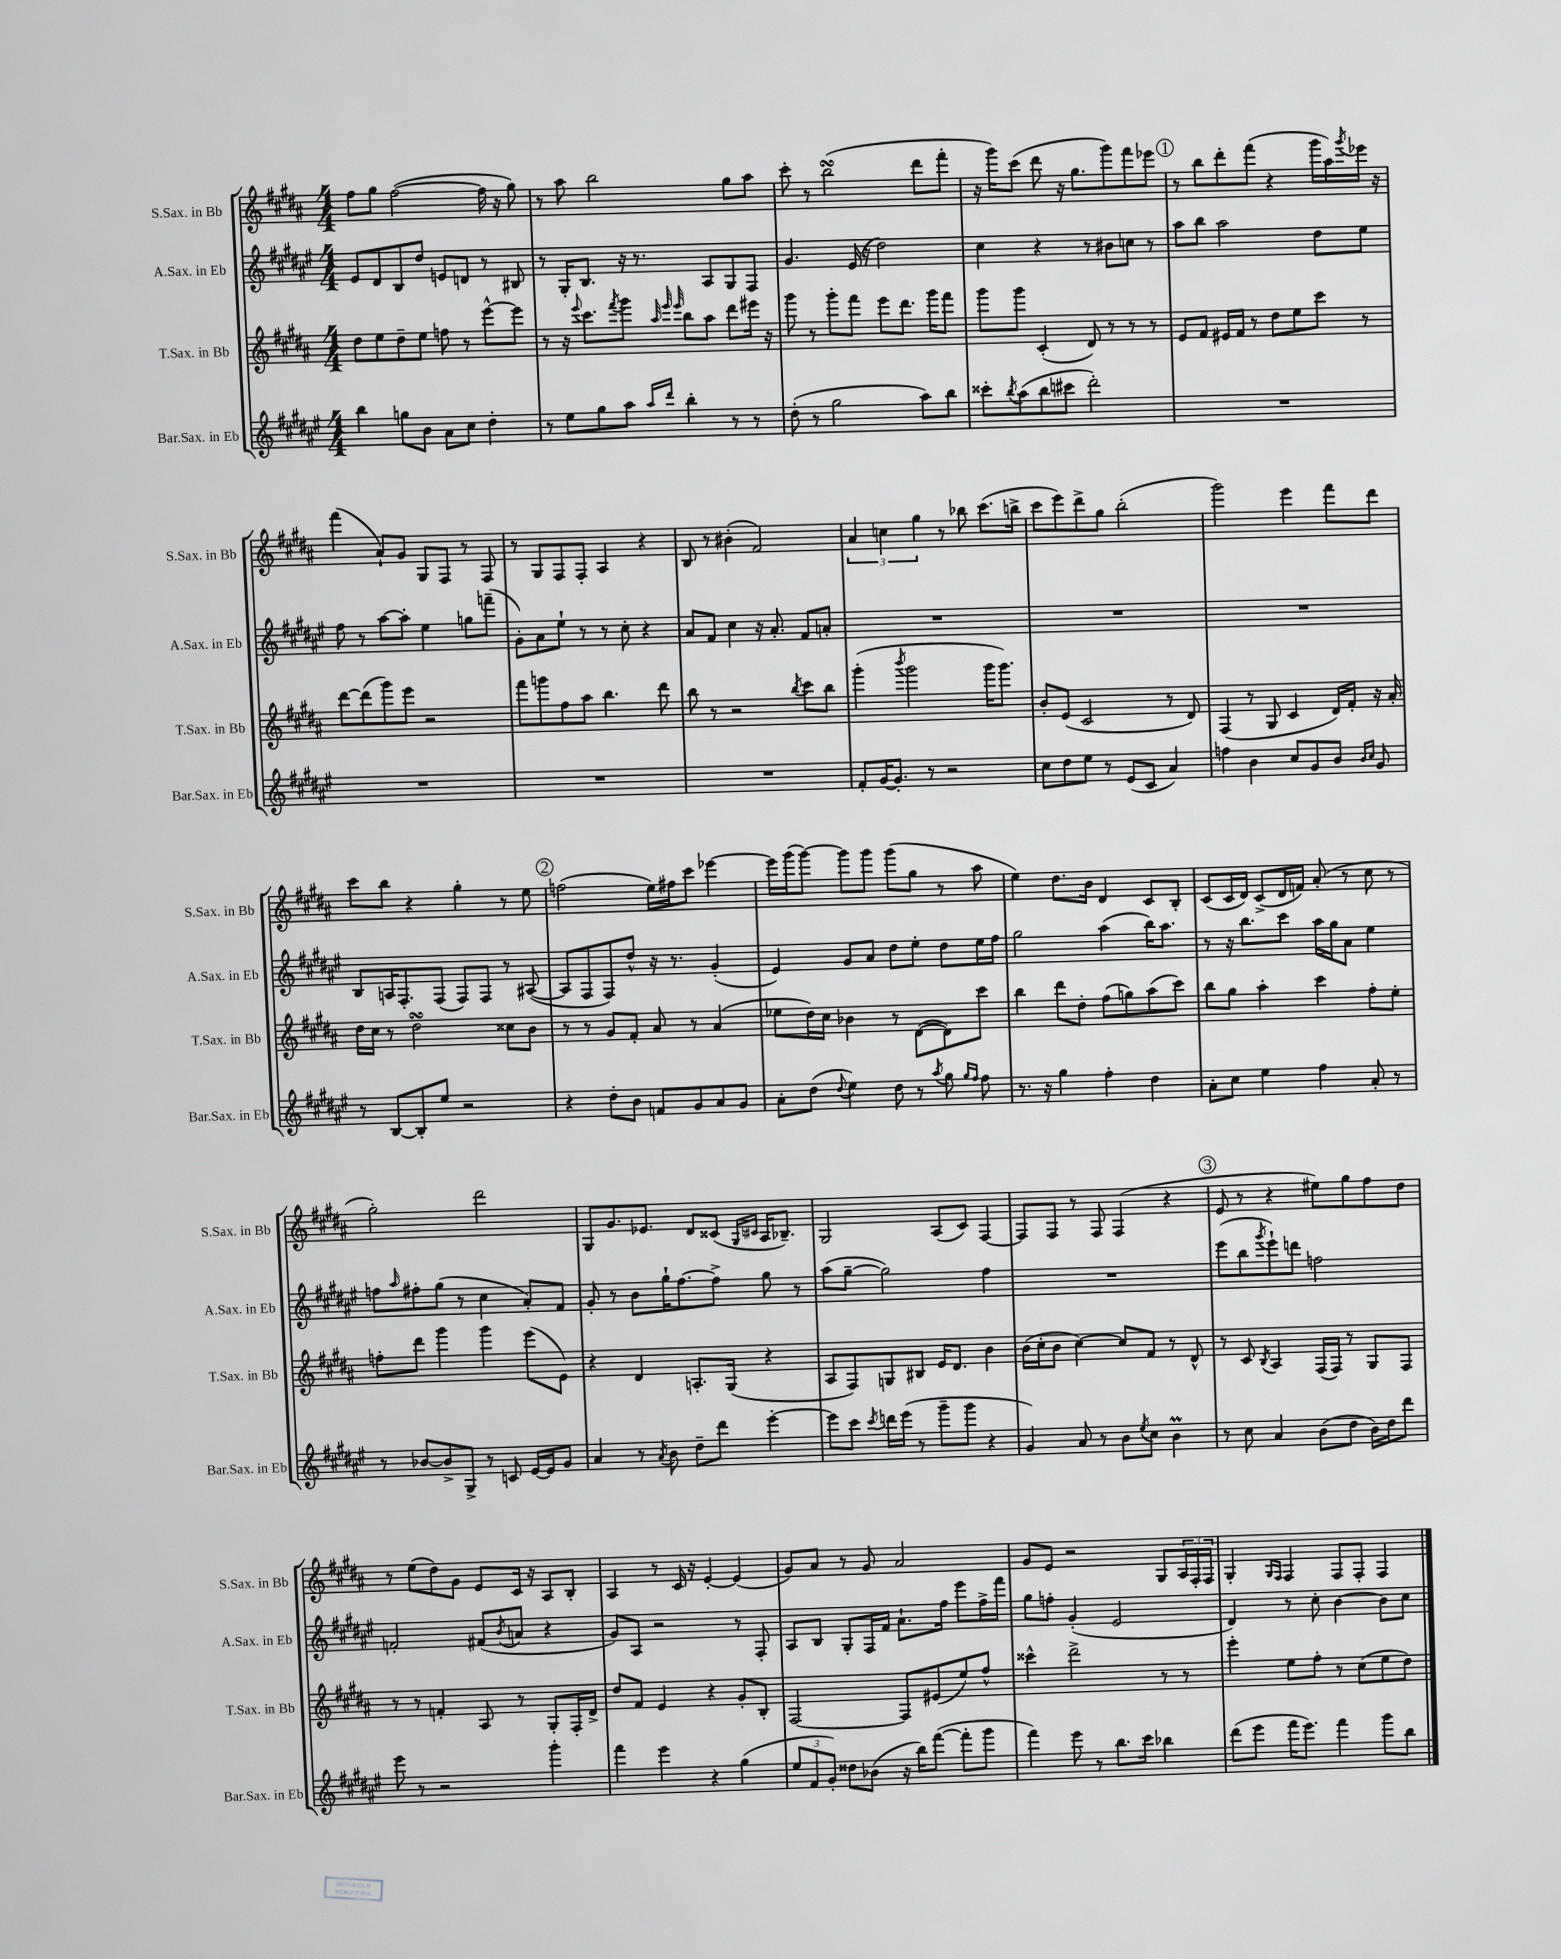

**kern	**kern	**kern	**kern
*part4	*part3	*part2	*part1
*staff4	*staff3	*staff2	*staff1
*I"Bar.Sax. in Eb	*I"T.Sax. in Bb	*I"A.Sax. in Eb	*I"S.Sax. in Bb
*I'Bar.Sax. in Eb	*I'T.Sax. in Bb	*I'A.Sax. in Eb	*I'S.Sax. in Bb
*clefG2	*clefG2	*clefG2	*clefG2
*k[f#c#g#d#a#e#]	*k[f#c#g#d#a#]	*k[f#c#g#d#a#e#]	*k[f#c#g#d#a#]
*M4/4	*M4/4	*M4/4	*M4/4
=1	=1	=1	=1
4bb\	8dd#\L	8e#/L	8ff#\L
.	8ee\	8d#/	8gg#\J
8ggn\L	8dd#~\	8B/	([2ff#\
8b\J	8ee\J	8dd#/J	.
8a#\L	8ffn\	8en/L	.
8cc#\J	8r	8dn/J	.
4dd#'\	[8eee^^\L	8r	16ff#\]
.	.	.	16r
.	8eee\J]	8B#X/	8gg#\)
=2	=2	=2	=2
8r	8r	8r	8r
8ee#\L	16r	16G#'/KL	8aa#\
.	8qqeee/	.	.
.	8.ccc#\L	8.B/J	.
8gg#\	.	.	2bb\
.	8qfff#/	.	.
8aa#\J	8ggg#\J	16r	.
.	.	8.r	.
.	32qqaa#/	.	.
16qqaa#/LL	32qqeee/	.	.
16qqddd#/JJ	32qqeee/	.	.
4bb'\	8bb\L	.	.
.	8aa#\J	8A#/L	.
8r	8ddd#\L	8G#/	8gg#\L
8r	16eee#X\Jk	8F#/J	8aa#\J
.	16r	.	.
=3	=3	=3	=3
(8dd#'\	8ggg#\	4.g#/	8ccc#'\
8r	8r	.	8r
2gg#\	8ggg#'\L	.	(2bbsSSs\
.	8fff#\J	(16e#/	.
.	.	16r	.
.	8eee\L	2dd#\)	.
.	8.ddd#\J	.	.
8aa#\L)	.	.	8ddd#\L
.	16ggg#\KL	.	.
8bb\J	8fff#\J	.	8fff#'\J
=4	=4	=4	=4
8ccc##X'\L	8ggg#\L	4cc#\	16r
.	.	.	16ggg#\KL)
8qbb/	.	.	.
(8aa#\	8ggg#\J	.	(8ccc#\J
8bb\	(4c#'/	4r	8ddd#\
8ccc#X\J	.	.	16r
.	.	.	8.gg#\L
2ddd#'\)	8d#/)	8r	.
.	8r	8b#X\L	8ggg#\)
.	8r	8ccn\J	8fff#\
.	8r	8r	8eee-X\J
!!LO:REH:place=s1:t=1
=5	=5	=5	=5
1r	8e/L	8aa#\L	8r
.	8f#/J	8bb\J	8bb\L
.	16e#X/LL	2aa#\	8ddd#'\
.	16f#/JJ	.	.
.	8r	.	(8fff#\J
.	8dd#\L	.	4r
.	8ee\	.	.
.	8ccc#\J	8dd#\L	16ggg#\LL
.	.	.	16aa#\)
.	.	.	8qggg#/
.	8r	8ee#\J	16eee-X\JJ
.	.	.	16r
!!LO:LB:g=z
=6	=6	=6	=6
1r	[8ddd#\L	8ff#\	(4fff#\
.	(8ddd#\]	8r	.
.	8ggg#\)	[8aa#\L	8a#`/L)
.	8eee\J	8aa#'\J]	8g#/J
.	2r	4ee#\	8G#/L
.	.	.	8F#/J
.	.	8ggn\L	8r
.	.	(8fffn~\J	8F#/
=7	=7	=7	=7
1r	8fff#\L	8g#'\L)	8r
.	8gggn\	8a#\	8G#/L
.	8ff#\	8ee#`\J	8F#/
.	8aa#\J	8r	8F#'/J
.	4.bb\	8r	4A#/
.	.	8cc#'\	.
.	.	4r	4r
.	8ddd#\	.	.
=8	=8	=8	=8
1r	8bb\	8a#/L	8B/
.	8r	8f#/J	8r
.	2r	4cc#\	(4b#X'\
.	.	16r	2f#/)
.	.	8.a#'/	.
.	8qbb/	.	.
.	8ccc#\L	8f#/L	.
.	8bb\J	8an'/J	.
=9	=9	=9	=9
8f#'/L	(4ggg#'\	1r	6a#/
[16g#/K	.	.	.
.	.	.	6ccn\
8.g#'/J]	.	.	.
.	8qbbb/	.	.
.	2ggg#\	.	.
.	.	.	6gg#\
8r	.	.	.
2r	.	.	8r
.	.	.	8bb-X\
.	16ggg#\KL	.	(8.ccc#\L
.	8.ggg#\J)	.	.
.	.	.	16bbn^\Jk
=10	=10	=10	=10
8cc#\L	8b'/L	1r	8ccc#\L
8dd#\	(8e/J	.	8eee\)
8ee#\J	2c#/	.	8ddd#^\
8r	.	.	8gg#\J
(8e#/L	.	.	(2bb'\
8c#/J	.	.	.
4a#/)	8r	.	.
.	8d#/)	.	.
=11	=11	=11	=11
4ffn\	(4F#/	1r	2ggg#\)
4b\	8r	.	.
.	8G#/	.	.
8cc#/L	4c#/	.	4eee\
8g#/	.	.	.
8b/J	16d#/LL)	.	8fff#\L
.	16f#'/JJ	.	.
16qqb/LL	.	.	.
16qqcc#/JJ	.	.	.
8g#/	16r	.	8ddd#\J
.	16a#'/	.	.
!!LO:LB:g=z
=12	=12	=12	=12
8r	16dd#\LL	8B/L	8ccc#\L
.	16cc#\JJ	.	.
[8B/L	8r	16An/K	8bb\J
.	.	8.F#'/	.
8B'/]	2dd#sSsS\	.	4r
8ee#/J	.	(8F#/J	.
2r	.	8F#/L)	4gg#'\
.	.	8F#/J	.
.	8cc##X\L	8r	8r
.	8b\J	([8A#X/	8ee\
!!LO:REH:place=s1:t=2
=13	=13	=13	=13
4r	8r	8A#/L]	(2ffn\
.	8r	8F#/	.
8dd#'\L	8g#/L	8F#/)	.
8b\J	8f#'/J	8dd#^^/J	.
8fn/L	8a#/	16r	16ee\LL)
.	.	8.r	16ff#X\J
8g#/	8r	.	8ccc#\J
8a#/	(4a#/	(4g#'/	[4eee-X\
8g#/J	.	.	.
=14	=14	=14	=14
8a#'\L	8ee-X\L	4e#/)	16eee-\LL]
.	.	.	(16ggg#\J
(8dd#\J	16dd#\L)	.	[8ggg#\J)
.	16cc#\JJ	.	.
8qqdd#/	.	.	.
4ee#\)	4b-X\	8g#/L	8ggg#\L]
.	.	8a#/J	8ggg#\J
8dd#\	8r	8dd#\L	(8ggg#\L
8r	([8d#\L	8ee#'\J	8gg#\J
8qaa#/	.	.	.
8gg#\	8d#\])	8dd#\L	8r
16qqgg#/LL	.	.	.
16qqff#/JJ	.	.	.
8ff#\	8ccc#\J	16ee#\L	8aa#\
.	.	16ff#\JJ	.
=15	=15	=15	=15
8.r	4bb\	2gg#\	4ee\)
16r	.	.	.
4gg#\	8ddd#\L	.	8.dd#\L
.	8dd#'\J	.	.
.	.	.	16b\Jk
4ff#'\	(8ff#\L	(4aa#\	4d#/
.	8ggn\)	.	.
4dd#\	(8aa#\	16bb\KL)	8c#/L
.	.	8.aa#\J	.
.	8ccc#\J)	.	8B'/J
=16	=16	=16	=16
8a#'\L	8bb\L	8r	(8c#/L
8cc#\J	8gg#\J	16r	16c#/L
.	.	8.bb\L	16d#/JJ)
4ee#\	4aa#'\	.	(8c#^/L
.	.	8ccc#\J	16d#/L
.	.	.	16fn/JJ)
4ff#\	4ccc#\	16aa#\LL	(8a#'/
.	.	16gg#\J	.
.	.	8a#\J	8r
8a#'/	8ff#'\L	4ee#\	8cc#\
8r	8ee'\J	.	8r
!!LO:LB:g=z
=17	=17	=17	=17
8r	8ffn'\L	8ffn\L	2gg#'\)
.	.	16qqaa#/	.
[8b-X/L	8ddd#\J	8ff#X'\	.
8b-^/]	4ggg#\	(8gg#\J	.
8G#^/J	.	8r	.
8r	4ggg#\	4cc#\	2ddd#\
8cn/	.	.	.
[16e#/LL	(8eee\L	8a#'/L)	.
16e#/J]	.	.	.
8g#/J	8e\J)	8f#/J	.
=18	=18	=18	=18
4a#/	4r	8g#'/	8G#/L
.	.	8r	8.g#/
8r	4d#/	8b\L	.
.	.	.	8.e-X/J
8qa#/	.	.	.
8b\	.	16gg#`\K	.
.	.	[8.ff#\	.
8dd#~\L	8.An'/L	.	8d#/L
8ddd#\J	.	8ff#^\J]	(8c##X/J
.	(16G#/Jk	.	.
.	.	.	16qqG#/LL
.	.	.	16qqc#X/JJ
[4eee#'\	4r	8gg#\	16A#/KL
.	.	.	8.B-X~/J)
.	.	8r	.
=19	=19	=19	=19
8eee#\L]	8A#/L	(8aa#\L	2G#/
8ccc#\J	8F#/)	[8gg#~\J	.
8qccc#/	.	.	.
16dddn\LL	8Gn/	2gg#\])	.
(16eee#\JJ	.	.	.
8r	8B#X/J	.	.
8ggg#~\L	16e/KL	.	(8A#/L
.	8.d#/J	.	.
8ggg#\J	.	.	8c#/J)
4r	4b\	4ff#\	[4F#/
=20	=20	=20	=20
4g#/)	(16b\LL	1r	8F#/L]
.	16cc#'\J	.	.
.	8b\J	.	8F#/J
8a#/	[4cc#\)	.	8r
8r	.	.	8F#/
8b\L	8cc#/L]	.	(4F#/
8qee#/	.	.	.
8cc#\J	8f#/J	.	.
4bM\	8r	.	4r
.	8d#^^/	.	.
!!LO:REH:place=s1:t=3
=21	=21	=21	=21
8r	8r	(8eee#\L	8e/
8cc#\	8c#/	8bb\	8r
.	8qB/	8qggg#/	.
4a#/	4A#/	8eee#`\)	4r
.	.	8dddn\J	.
(8b\L	(16F#/LL	2ffn\	8ee#X\L)
.	16F#/JJ)	.	.
8dd#\J	8r	.	8gg#\
16b\LL)	8G#/L	.	8ff#\
16dd#\J	.	.	.
8ddd#\J	8F#/J	.	8dd#\J
!!LO:LB:g=z
=22	=22	=22	=22
8eee#\	8r	2fn'/	8r
8r	8r	.	(8ee\L
2r	4fn'/	.	8dd#\)
.	.	.	8g#\J
.	8A#/	(8f#X/L	8e/L
.	.	8qb/	.
.	8r	8an/J	16c#/Jk
.	.	.	16r
4ggg#'\	8G#'/L	4r	8A#/L
.	16F#'/L	.	8B'/J
.	16d#^/JJ	.	.
=23	=23	=23	=23
4fff#\	8dd#/L	8g#/L)	4A#/
.	8f#/J	8A#/J	.
4eee#\	4e/	2r	8r
.	.	.	16c#/
.	.	.	16r
4r	4r	.	[4e'/
(4gg#\	8g#'/L	8r	(4e/]
.	8B'/J	8F#'/	.
=24	=24	=24	=24
12ee#/L	[2F#/	8A#/L	8g#/L)
12f#/	.	.	.
.	.	8B/J	8a#/J
12g#'/J)	.	.	.
8dd##X\L	.	8G#'/L	8r
(8b-X\J	.	16F#/L	8g#/
.	.	16f#/JJ	.
16r	8F#/L]	8.a#`\L	2a#/
16bb\KL)	.	.	.
([8fff#\J	(8e#X/	.	.
.	.	16ff#\Jk	.
8fff#'\L]	8ee/)	8eee#\L	.
8ggg#\J	8ff#^^/J	16ff#^\L	.
.	.	16fff#\JJ	.
=25	=25	=25	=25
4fff#\)	4ccc##X^^\	8gg#\L	8g#/L
.	.	8ffn'\J	8e/J
8eee#\	2ddd#^\	(4g#'/	2r
8r	.	.	.
8.bb\L	.	2e#/	.
16ccc#\Jk	.	.	.
4bb-X\	8r	.	8G#/L
.	8r	.	24A#/L
.	.	.	24F#'/
.	.	.	24F#/JJ
=26	=26	=26	=26
(8ddd#\L	4eee'\	4d#/)	4G#'/
8eee#\J	.	.	.
.	.	.	16qqG#/LL
.	.	.	16qqF#/JJ
16fff#\KL	8ee\L	8r	4F#/
8.eee#\J)	.	.	.
.	8ff#'\J	8cc#'\	.
4fff#\	8r	[4b\	8F#/L
.	(8cc#\L	.	8F#'/J
8ggg#\L	8ee\	8b\L]	4F#/
8bb\J	8dd#\J)	8cc#\J	.
==	==	==	==
*-	*-	*-	*-
